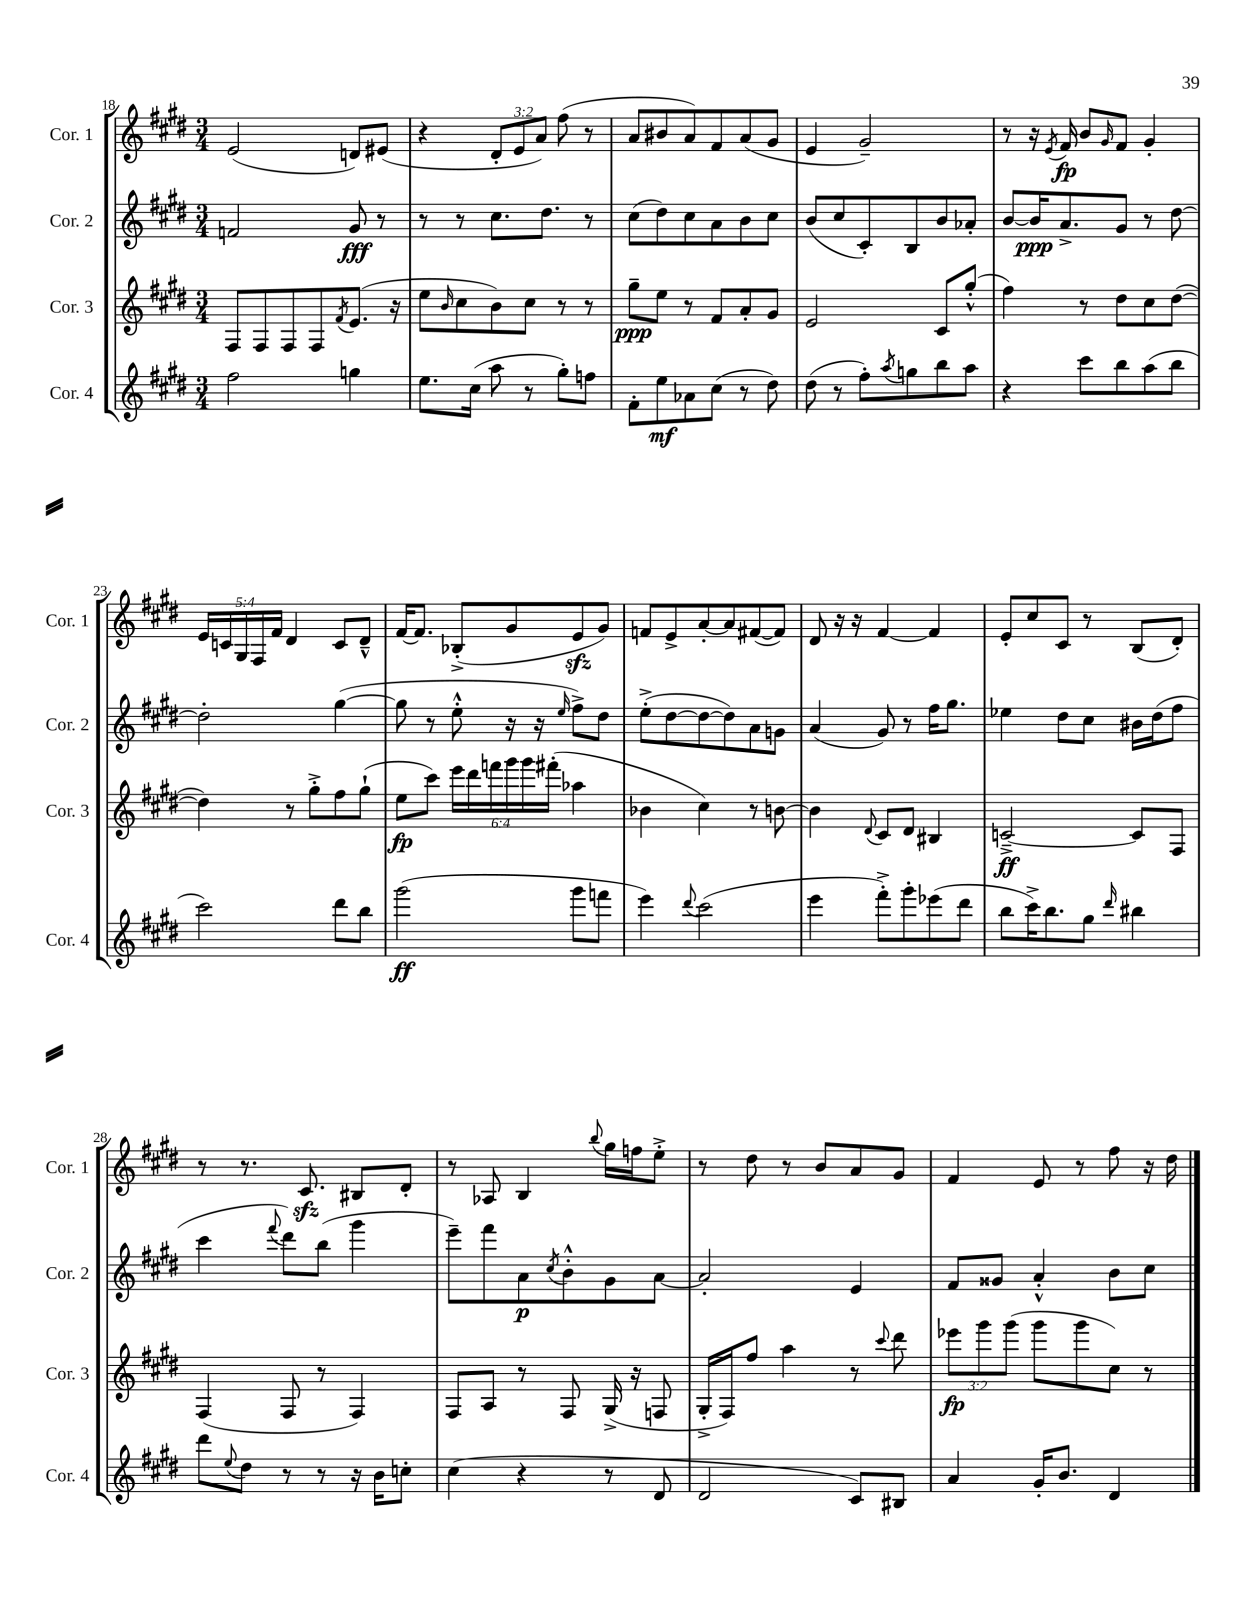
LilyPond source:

<<
\new StaffGroup <<
\new Staff = "s0" \with { instrumentName = "Cor. 1" shortInstrumentName = "Cor. 1" } {
    \clef treble \key e \major \numericTimeSignature \time 3/4 \override Staff.TupletNumber.text = #tuplet-number::calc-fraction-text
    e'2( d'8) eis'8( |
    r4 \tuplet 3/2 { dis'8-. e'8 a'8) } fis''8( r8 |
    a'8 bis'8 a'8) fis'8 a'8( gis'8 |
    e'4 gis'2--) |
    r8 r16 \acciaccatura { e'8 } fis'16\fp b'8 \grace { gis'16 } fis'8 gis'4-. |
    \tuplet 5/4 { e'16 c'16 gis16 fis16 fis'16 } dis'4 c'8 dis'8---^ |
    fis'16~ fis'8. bes8-.->( gis'8 e'8\sfz gis'8) |
    f'8 e'8-> a'8~-. a'8 fis'8~( fis'8) |
    dis'8 r16 r16 fis'4~ fis'4 |
    e'8-. cis''8 cis'8 r8 b8( dis'8-.) |
    r8 r8. cis'8.\sfz bis8 dis'8-. |
    r8 aes8 b4 \appoggiatura { b''8 } gis''16 f''16 e''8-.-> |
    r8 dis''8 r8 b'8 a'8 gis'8 |
    fis'4 e'8 r8 fis''8 r16 dis''16 \bar "|." |
}
\new Staff = "s1" \with { instrumentName = "Cor. 2" shortInstrumentName = "Cor. 2" } {
    \clef treble \key e \major \numericTimeSignature \time 3/4
    f'2 gis'8\fff r8 |
    r8 r8 cis''8. dis''8. r8 |
    cis''8( dis''8) cis''8 a'8 b'8 cis''8 |
    b'8( cis''8 cis'8-.) b8 b'8 aes'8-. |
    b'8~ b'16\ppp a'8.-> gis'8 r8 dis''8~ |
    dis''2-. gis''4~( |
    gis''8 r8 e''8-.-^ r16 r16 \grace { e''16 } fis''8->) dis''8 |
    e''8-.->( dis''8~ dis''8~ dis''8) a'8 g'8 |
    a'4( gis'8) r8 fis''16 gis''8. |
    ees''4 dis''8 cis''8 bis'16 dis''16( fis''8 |
    cis'''4 \appoggiatura { fis'''8 } dis'''8) b''8( gis'''4 |
    e'''8--) fis'''8 a'8\p \acciaccatura { cis''8 } b'8-.-^ gis'8 a'8~ |
    a'2-. e'4 |
    fis'8 gisis'8 a'4-.-^ b'8 cis''8 \bar "|." |
}
\new Staff = "s2" \with { instrumentName = "Cor. 3" shortInstrumentName = "Cor. 3" } {
    \clef treble \key e \major \numericTimeSignature \time 3/4 \override Staff.TupletNumber.text = #tuplet-number::calc-fraction-text
    fis8 fis8 fis8 fis8 \acciaccatura { fis'8 } e'8.( r16 |
    e''8 \grace { b'16 } cis''8 b'8) cis''8 r8 r8 |
    gis''8--\ppp e''8 r8 fis'8 a'8-. gis'8 |
    e'2 cis'8 gis''8-.-^( |
    fis''4) r8 dis''8 cis''8 dis''8~( |
    dis''4) r8 gis''8-.-> fis''8 gis''8-!( |
    e''8\fp cis'''8) \tuplet 6/4 { e'''16 dis'''16 f'''16 gis'''16 gis'''16 fis'''16-.( } aes''4 |
    bes'4 cis''4) r8 b'8~ |
    b'4 \appoggiatura { dis'8 } cis'8 dis'8 bis4 |
    c'2~--->\ff c'8 fis8 |
    fis4( fis8 r8 fis4) |
    fis8 a8 r8 fis8 gis16->( r16 f8 |
    gis16-.-> fis16) fis''8 a''4 r8 \appoggiatura { cis'''8 } dis'''8 |
    \tuplet 3/2 { ees'''8\fp gis'''8 gis'''8( } gis'''8 gis'''8 cis''8) r8 \bar "|." |
}
\new Staff = "s3" \with { instrumentName = "Cor. 4" shortInstrumentName = "Cor. 4" } {
    \clef treble \key e \major \numericTimeSignature \time 3/4
    fis''2 g''4 |
    e''8. cis''16( a''8 r8 gis''8-.) f''8 |
    fis'8-. e''8\mf aes'8 cis''8( r8 dis''8) |
    dis''8( r8 fis''8-.) \acciaccatura { a''8 } g''8 b''8 a''8 |
    r4 cis'''8 b''8 a''8( b''8 |
    cis'''2) dis'''8 b''8 |
    gis'''2\ff( gis'''8 f'''8 |
    e'''4) \appoggiatura { dis'''8 } cis'''2( |
    e'''4 fis'''8-.->) gis'''8-. ees'''8( dis'''8 |
    b''8 cis'''16->) b''8. gis''8 \grace { dis'''16 } bis''4 |
    dis'''8 \appoggiatura { e''8 } dis''8 r8 r8 r16 b'16 c''8-. |
    cis''4( r4 r8 dis'8 |
    dis'2 cis'8) bis8 |
    a'4 gis'16-. b'8. dis'4 \bar "|." |
}
>>
>>
\layout { \context { \Score currentBarNumber = #18 } }
